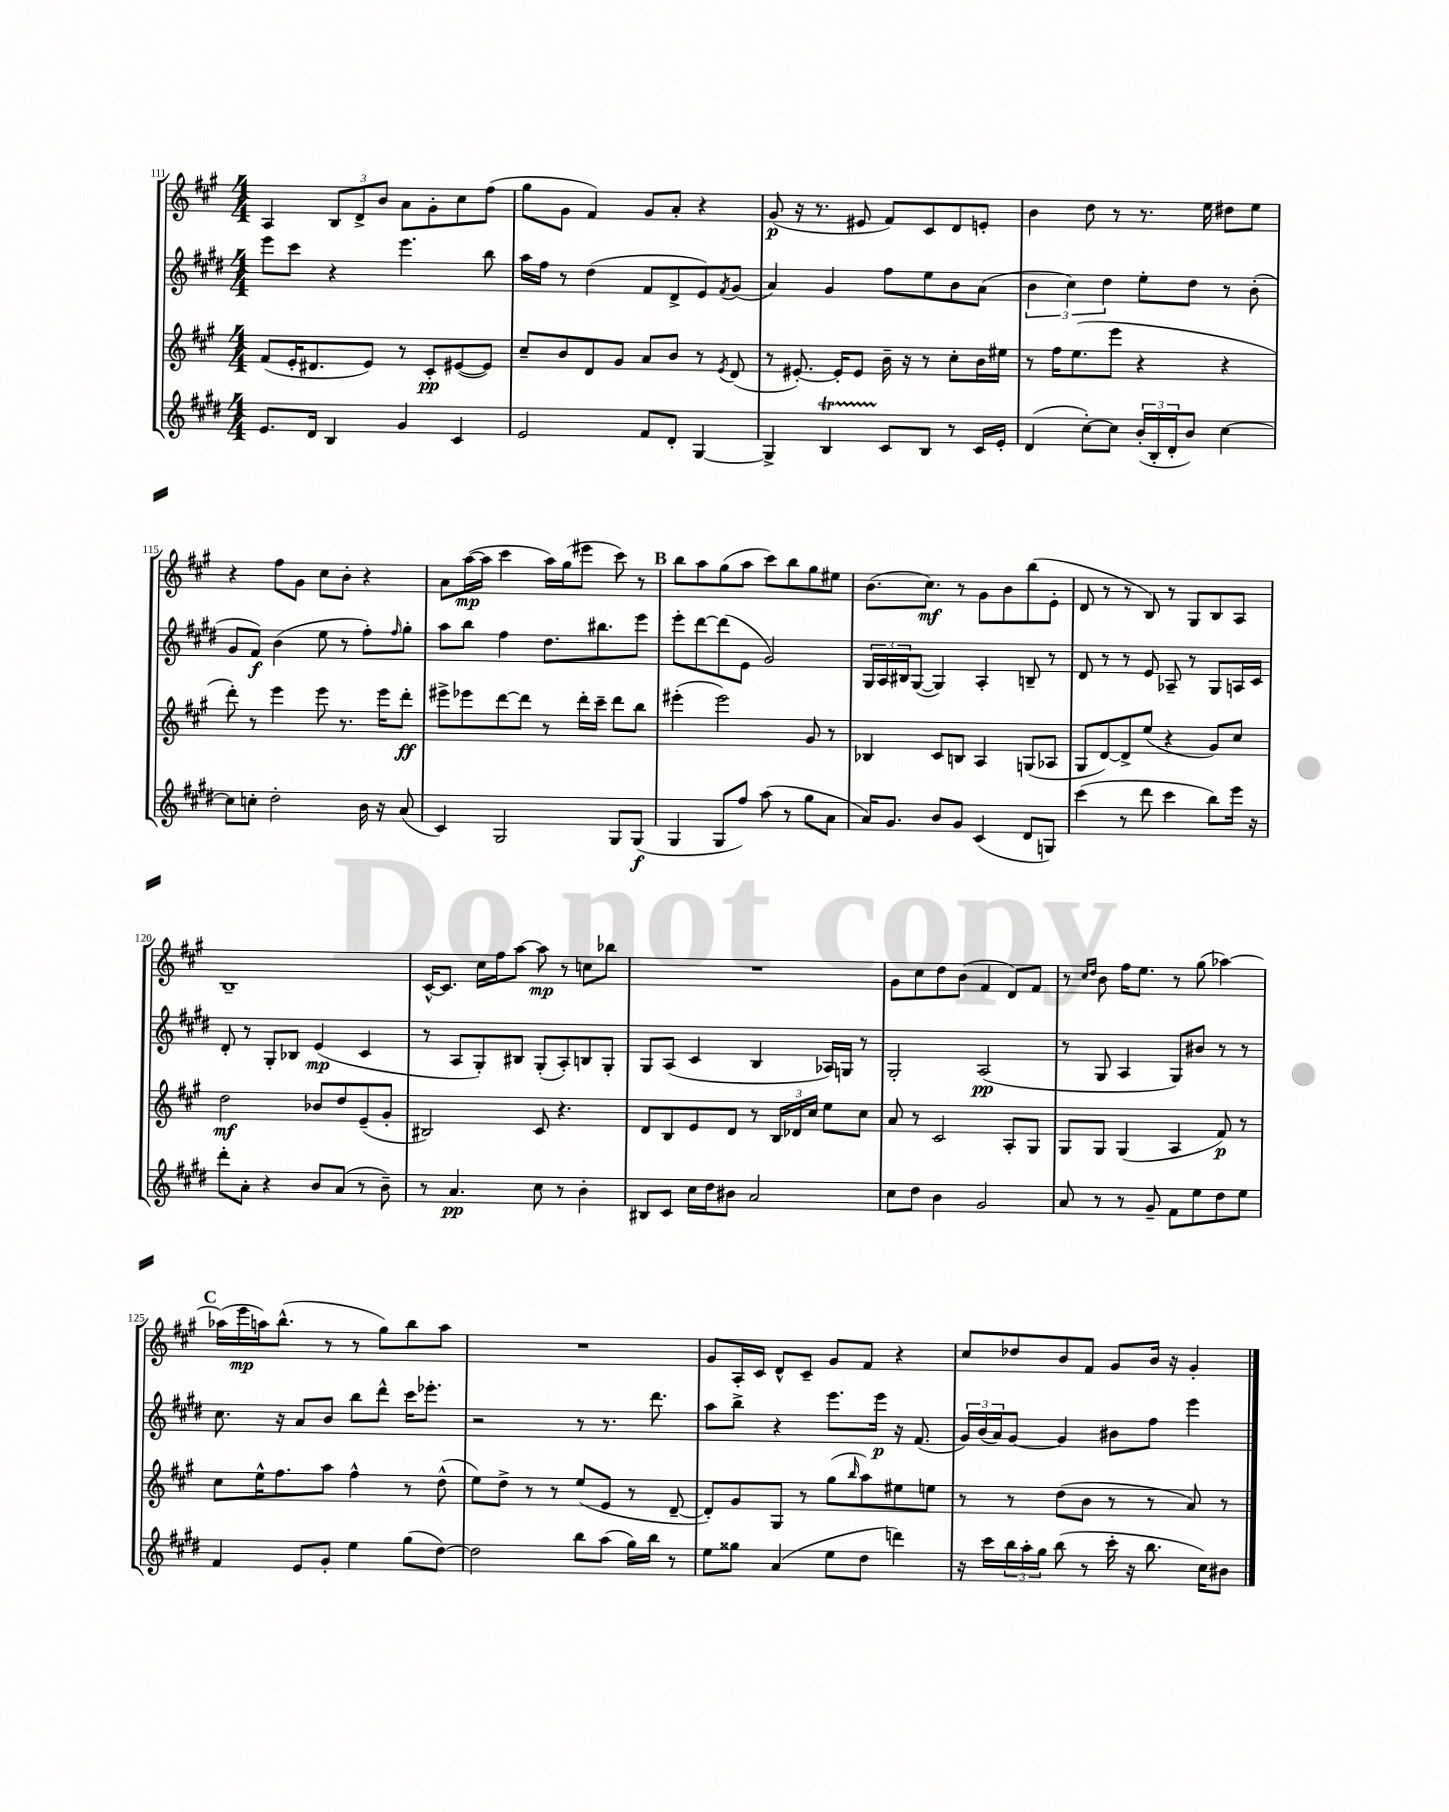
<<
\new StaffGroup <<
\new Staff = "s0" {
    \clef treble \key a \major \numericTimeSignature \time 4/4
    a4 \tuplet 3/2 { b8 d'8-> b'8 } a'8 gis'8-. cis''8 fis''8( |
    gis''8 gis'8 fis'4) gis'8 a'8-. r4 |
    gis'8\p( r16 r8. eis'8 fis'8) cis'8 d'8 e'8-. |
    b'4 d''8 r8 r8. e''16 dis''8 e''8 |
    r4 fis''8 gis'8 cis''8 b'8-. r4 |
    a'8 a''16~\mp( a''16 cis'''4 a''16) gis''16( eis'''8 cis'''8) r8 |
    \mark \markup { \bold "B" } b''8 a''8 gis''8( a''8 cis'''8) b''8 gis''8 eis''8 |
    b'8.( cis''8.\mf) r8 gis'8 b'8 b''8( e'8-. |
    d'8 r8 r8 b8) r8 gis8 b8 a8 |
    b1-- |
    cis'16~-^ cis'8. cis''16 fis''16 a''8~ a''8\mp r8 c''8 bes''8 |
    R1 |
    gis'8 cis''8 d''8 b'8( fis'4 d'8) fis'8 |
    r8 \grace { cis''16 d''16 } b'8 fis''16 e''8. r8 gis''8( aes''4~) |
    \mark \markup { \bold "C" } aes''16( e'''16\mp a''16) b''8.-^( r8 r8 gis''8) b''8 a''8 |
    R1 |
    gis'8 a16-. cis'16 d'8-^ cis'8-- gis'8 fis'8 r4 |
    cis''8 des''8 b'8 fis'8 gis'8 b'16 r16 gis'4-. \bar "|." |
}
\new Staff = "s1" {
    \clef treble \key e \major \numericTimeSignature \time 4/4
    e'''8 cis'''8 r4 e'''4. b''8 |
    a''16 fis''16 r8 dis''4( fis'8 dis'8-> e'8) \acciaccatura { fis'8 } gis'8( |
    a'4) gis'4 fis''8 e''8 b'8 a'8( |
    \tuplet 3/2 { b'4 cis''4) dis''4 } e''8-. dis''8 r8 b'8-.( |
    gis'8 fis'8\f) b'4( e''8 r8 fis''8-.) \grace { fis''16 } gis''8-. |
    a''8 b''8 fis''4 dis''8. bis''8. e'''8 |
    \mark \markup { \bold "B" } e'''8-. dis'''8~ dis'''8( e'8 gis'2) |
    \tuplet 3/2 { gis16 a16 bis16 } gis8~( gis4) a4-. b8-- r8 |
    dis'8 r8 r8 e'8 aes8-- r8 gis8 a16 cis'16 |
    dis'8-. r8 gis8-. bes8 e'4\mp( cis'4 |
    r8 a8 gis8-.) bis8 gis8-.( a8-.) b8 gis8-. |
    gis8 a8( cis'4 b4 aes16) g16 r8 |
    gis2-. a2\pp( |
    r8 gis8 a4 gis8) bis'8 r8 r8 |
    \mark \markup { \bold "C" } cis''8. r16 a'8 b'8 b''8 dis'''8-^ cis'''16 ees'''8.-. |
    r2 r8 r8. dis'''8. |
    a''8 b''8-> r4 e'''8. e'''16\p r16 fis'8.( |
    \tuplet 3/2 { gis'16) b'16( a'16) } gis'8~ gis'4 bis'8 fis''8 e'''4 \bar "|." |
}
\new Staff = "s2" {
    \clef treble \key a \major \numericTimeSignature \time 4/4
    fis'8( e'16-. dis'8. e'8) r8 cis'8-.\pp eis'8~( eis'8) |
    cis''8-- b'8 d'8 gis'8 a'8 b'8 r8 \acciaccatura { e'8 } d'8( |
    r8 eis'8.~-.) eis'16-. eis'8 b'16-- r16 r8 cis''8-. b'16 eis''16 |
    r8 fis''16 e''8.( e'''8 r4 r4 |
    d'''8-.) r8 e'''4 e'''8 r8. e'''16 d'''8-.\ff |
    eis'''8-> ees'''8 d'''8~ d'''8 r8 d'''16-. cis'''16-- d'''8 b''8 |
    \mark \markup { \bold "B" } eis'''4-.( eis'''2) gis'8 r8 |
    bes4 cis'8 b8 a4 g8( aes8 |
    gis8 d'8~) d'8-> e''8( r4 gis'8) cis''8 |
    d''2\mf bes'8 d''8 e'8--( gis'8-. |
    bis2) cis'8 r4. |
    d'8 b8 e'8 d'8 r8 \tuplet 3/2 { b16 des'16 cis''16 } e''8 cis''8 |
    a'8 r8 cis'2 a8-. gis8 |
    gis8 gis8 gis4( a4 fis'8\p) r8 |
    \mark \markup { \bold "C" } cis''8 e''16-^ fis''8. a''8 fis''4-^ r8 d''8-^( |
    e''8) d''8-> r8 r8 e''8( e'8 r8 d'8~-- |
    d'8-.) gis'8 gis8 r8 gis''8( \grace { b''16 } a''8) eis''8 e''8 |
    r8 r8 d''8( b'8 r8 r8 a'8) r8 \bar "|." |
}
\new Staff = "s3" {
    \clef treble \key e \major \numericTimeSignature \time 4/4
    e'8. dis'16 b4 gis'4 cis'4 |
    e'2 fis'8 dis'8-. gis4~ |
    gis4-> b4\startTrillSpan cis'8\stopTrillSpan b8 r8 cis'16 e'16-. |
    dis'4( cis''8~-.) cis''8 \tuplet 3/2 { b'16-.( b16-. dis'16-. } b'8) cis''4~ |
    cis''8 c''8-. dis''2-. b'16 r16 a'8( |
    cis'4) gis2 gis8 gis8\f( |
    \mark \markup { \bold "B" } gis4 gis8 fis''8) a''8( r8 gis''8 a'8 |
    a'16) gis'8. b'8 gis'8 cis'4( dis'8 g8) |
    cis'''4( r8 dis'''8 cis'''4 b''8) e'''16 r16 |
    dis'''8-. a'8-. r4 b'8 a'8( r8 b'8--) |
    r8 a'4.\pp cis''8 r8 b'4-. |
    bis8 cis'8 cis''16 dis''16 bis'8 a'2 |
    cis''8 dis''8 b'4 gis'2 |
    a'8 r8 r8 gis'8-- fis'8 e''8 dis''8 e''8 |
    \mark \markup { \bold "C" } fis'4 e'8 gis'8-. e''4 gis''8( dis''8~) |
    dis''2 b''8 a''8( gis''16) b''16 r8 |
    e''8 gisis''8 a'4( e''8 dis''8 d'''4) |
    r16 cis'''16 \tuplet 3/2 { b''16 a''16-. gis''16 } b''8( r8 cis'''16-. r16 b''8. cis''16) bis'8 \bar "|." |
}
>>
>>
\layout { \context { \Score currentBarNumber = #111 } }
